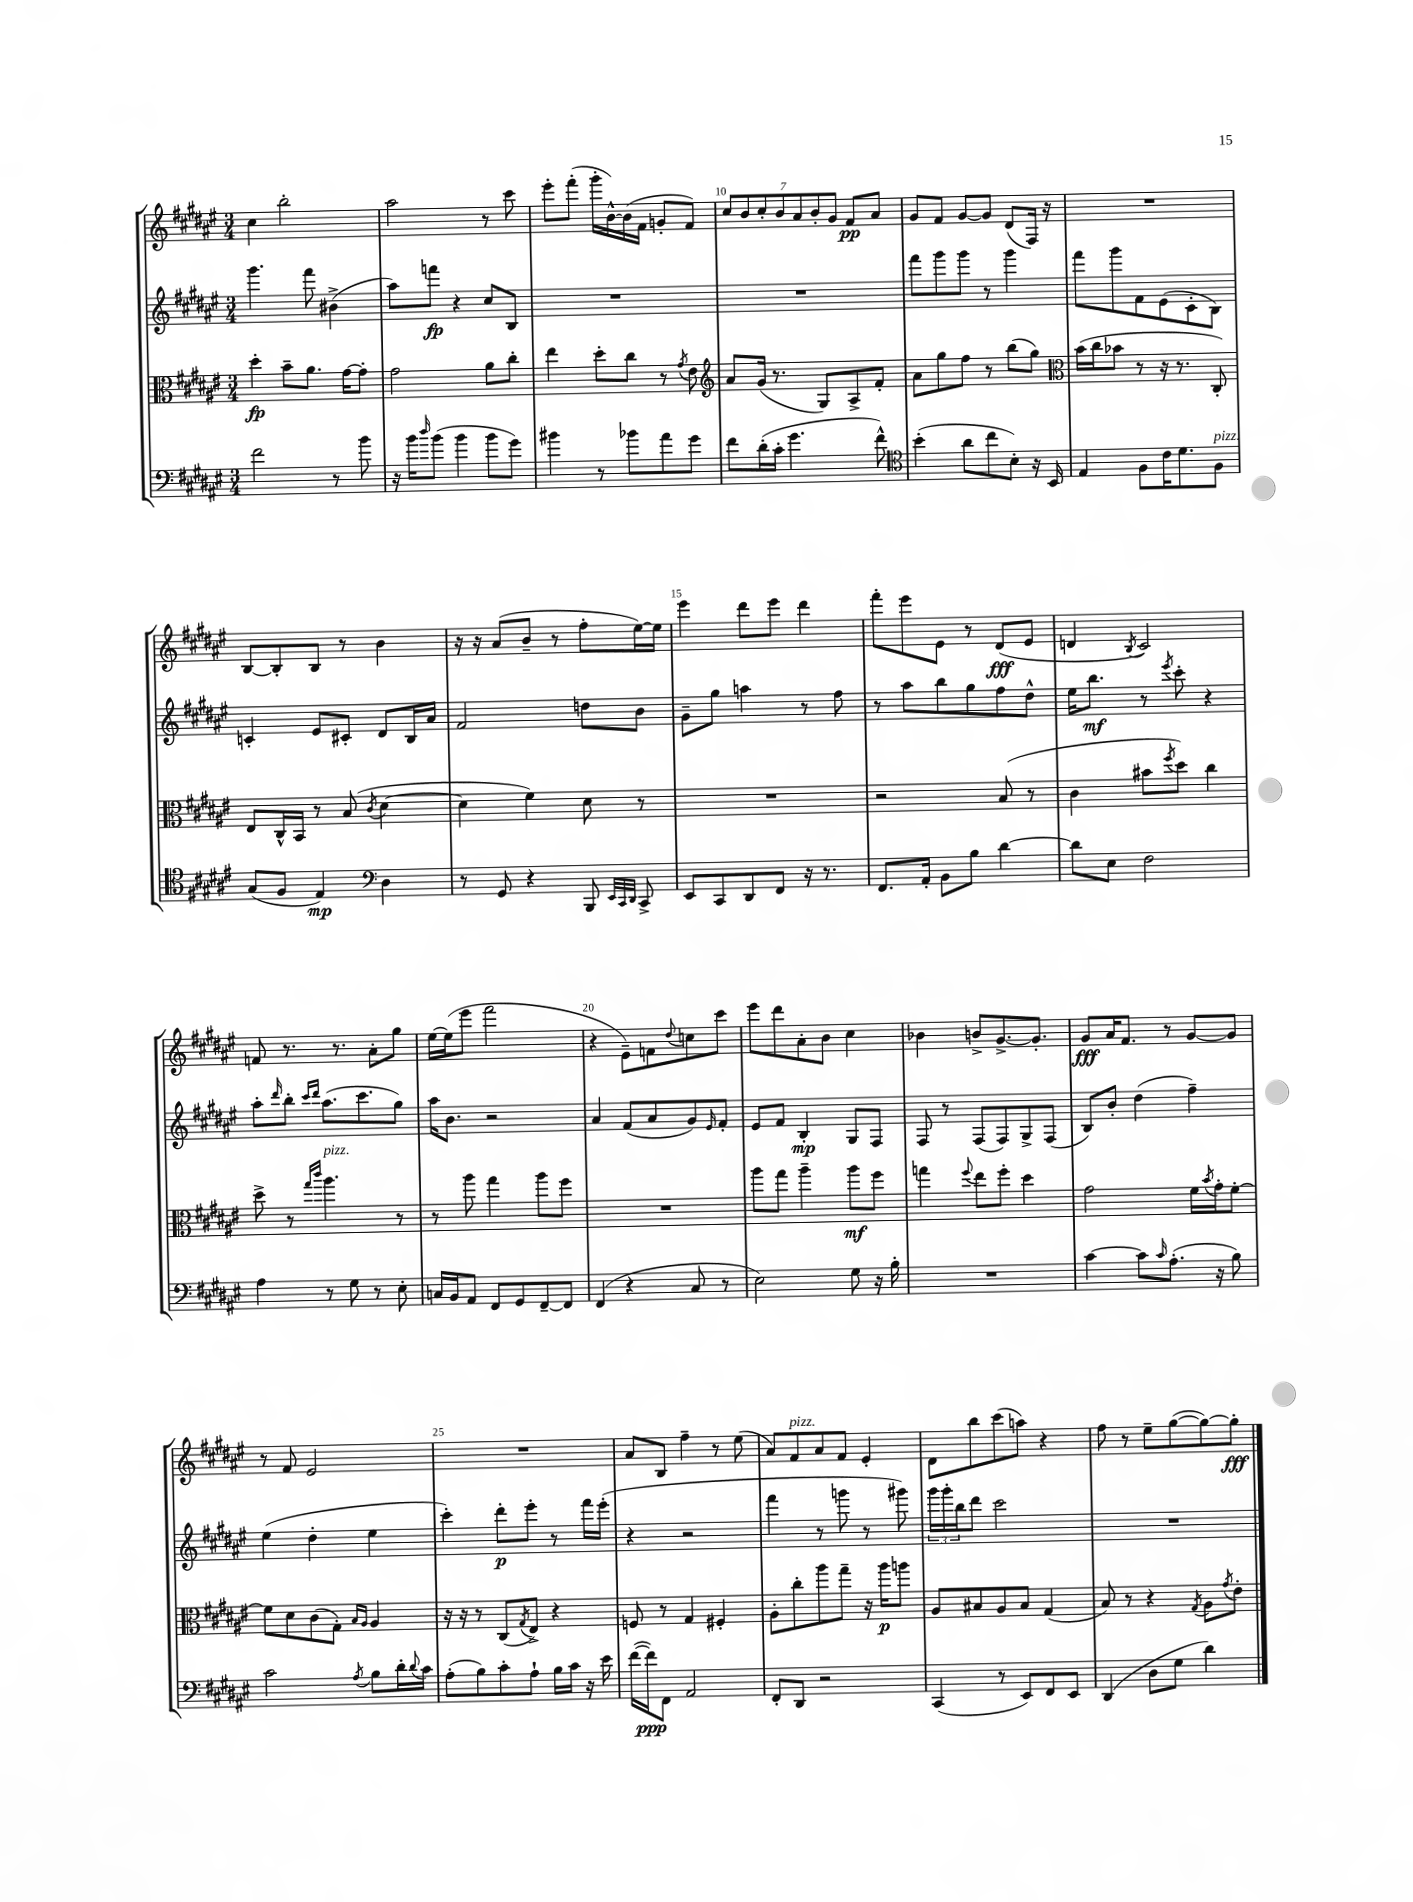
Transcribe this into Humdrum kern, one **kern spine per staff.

**kern	**kern	**kern	**kern
*staff4	*staff3	*staff2	*staff1
*clefF4	*clefC3	*clefG2	*clefG2
*k[f#c#g#d#a#e#]	*k[f#c#g#d#a#e#]	*k[f#c#g#d#a#e#]	*k[f#c#g#d#a#e#]
*M3/4	*M3/4	*M3/4	*M3/4
2f#	4dd#'	4.ggg#	4cc#
.	8b~	.	2bb'
.	8.a#	8fff#	.
8r	.	(4b#^	.
.	[16g#	.	.
8b	8g#']	.	.
=	=	=	=
16r	2g#	8aa#)	2aa#
16b	.	.	.
16qqdd#	.	.	.
(8b	.	8fff	.
4b	.	4r	.
8b	8a#	8cc#	8r
8g#)	8cc#'	8B	8ccc#
=	=	=	=
4b#	4ee#	2.r	8eee#'
.	.	.	(8fff#'
8r	8dd#'	.	16ggg#'
.	.	.	[16b^^)
8b-	8cc#	.	(16b]
.	.	.	16f#
8a#	8r	.	8g'
.	8qg#	.	.
8g#	8e#	.	8f#)
=	=	=	=
*	*clefG2	*	*
8f#	8a#	2.r	14cc#
.	.	.	14b
(16d#'	(16g#	.	.
.	.	.	14cc#'
16c#'	8.r	.	.
.	.	.	14b
4.g#	.	.	.
.	.	.	14a#
.	.	.	14b'
.	8G#)	.	.
.	.	.	14g#
.	8A#^	.	8f#
8f#^^)	8f#'	.	8a#
=	=	=	=
*clefC4	*	*	*
(4b'	8a#	8fff#	8g#
.	8gg#	8ggg#	8f#
8a#	8ff#	8ggg#	[8g#
8cc#	8r	8r	8g#]
8B')	(8bb	4ggg#	(8d#
16r	8gg#)	.	16F#)
16BB	.	.	16r
=	=	=	=
*	*clefC3	*	*
4E#	(16b	8fff#	2.r
.	16cc#	.	.
.	8b-	8ggg#	.
8F#	8r	8f#	.
16c#	16r	(8e#	.
8.d#	8.r	.	.
.	.	8c#'	.
8F#	8C#')	8B)	.
=	=	=	=
(8G#	8E#	4c'	[8B
8F#	16C#^^	.	8B']
.	16BB	.	.
4E#)	8r	8e#	8B
.	(8B	8c#'	8r
*clefF4	*	*	*
.	8qc#	.	.
4D#	[4d#	8d#	4b
.	.	16B	.
.	.	16a#	.
=	=	=	=
8r	4d#]	2f#	16r
.	.	.	16r
8GG#	.	.	(8a#
4r	4f#)	.	8b~
.	.	.	8r
8BBB	8d#	8dd	8ff#'
32qqEE#	.	.	.
32qqCC#	.	.	.
32qqDD#	.	.	.
8CC#^	8r	8b	[16ee#)
.	.	.	16ee#]
=	=	=	=
8EE#	2.r	8g#~	4eee#
8CC#	.	8gg#	.
8DD#	.	4aa	8ddd#
8FF#	.	.	8eee#
16r	.	8r	4ddd#
8.r	.	.	.
.	.	8ff#	.
=	=	=	=
8.FF#	2r	8r	8fff#'
.	.	8aa#	8eee#
16AA#'	.	.	.
8BB	.	8bb	8e#
8B	.	8gg#	8r
[4d#	(8B	8ff#	(8d#
.	8r	8dd#^^	8e#
=	=	=	=
8d#]	4c#	16ee#	4d
.	.	8.bb	.
8E#	.	.	.
.	.	.	8qB
2F#	8b#	8r	2c#)
.	8qff#	8qeee#	.
.	8dd#)	8ccc#'	.
.	4cc#	4r	.
=	=	=	=
4A#	8dd#^	8aa#'	8f
.	.	16qqddd#	.
.	8r	8bb'	8.r
.	16qqgg#	16qqccc#	.
.	16qqccc#	16qqddd#	.
8r	4.aa#	(8.aa#	.
.	.	.	8.r
8G#	.	.	.
.	.	8.ccc#	.
8r	.	.	8a#'
8E#'	8r	8gg#)	8gg#
=	=	=	=
16C	8r	16aa#	[16ee#
16BB	.	8.b	(16ee#]
8AA#	8aa#	.	8eee#
8FF#	4gg#	2r	2fff#
8GG#	.	.	.
[8FF#~	8aa#	.	.
8FF#]	8ff#	.	.
=	=	=	=
(4FF#	2.r	4a#	4r
4r	.	(8f#	8e#~)
.	.	8a#	8f
.	.	.	8qqdd#
8C#	.	8g#)	8cc
.	.	16qqe#	.
8r	.	8f#'	8ccc#
=	=	=	=
2E#)	8aa#	8e#	8eee#
.	8gg#	8f#	8ddd#
.	4aa#~	4B'	8a#'
.	.	.	8b
8G#	8aa#	8G#	4cc#
16r	8ff#	8F#	.
16B'	.	.	.
=	=	=	=
2.r	4gg	8F#	4b-
.	.	8r	.
.	8qqff#	.	.
.	8ee#	(8F#	8b^
.	8ff#'	8F#)	[8.g#^
.	4dd#	8G#^	.
.	.	.	8.g#']
.	.	(8F#	.
=	=	=	=
[4c#	2g#	8B)	8g#
.	.	8b'	16a#
.	.	.	8.f#
8c#]	.	(4dd#	.
16qqc#	.	.	.
(8.A#'	.	.	8r
.	16f#	4ff#~)	[8g#
.	8qb	.	.
16r	16g#'	.	.
8B)	[8f#'	.	8g#]
=	=	=	=
2c#	8f#]	(4ee#	8r
.	8d#	.	8f#
.	(8c#	4dd#'	2e#
.	8G#')	.	.
.	16qqB	.	.
8qA#	16qqA#	.	.
8B	4A#	4ee#	.
16d#'	.	.	.
8qqd#	.	.	.
16c#	.	.	.
=	=	=	=
(8A#'	16r	4ccc#')	2.r
.	16r	.	.
8B)	8r	.	.
8c#'	(8C#	8ddd#'	.
.	8qG#	.	.
8A#`	8E#^)	8eee#'	.
16B	4r	8r	.
16c#	.	.	.
16r	.	16fff#	.
16e#	.	(16eee#'	.
=	=	=	=
([16f#	8F	4r	8a#
16f#])	.	.	.
8FF#	8r	.	8B
2AA#	4G#	2r	4ff#~
.	4F#'	.	8r
.	.	.	(8ee#
=	=	=	=
8FF#'	8A#'	4fff#	8a#)
8DD#	8cc#'	.	8f#
2r	8aa#	8r	8a#
.	8gg#~	8ggg	8f#
.	16r	8r	4e#'
.	16aa#	.	.
.	8aa	8ggg#)	.
=	=	=	=
(4CC#	8A#	24ggg#	8d#
.	.	24ggg#'	.
.	.	24bb	.
.	8B#	8ddd#	8bb
8r	8A#	2ccc#	(8ccc#
8EE#)	8B#	.	8aa)
8FF#	(4G#	.	4r
8EE#	.	.	.
=	=	=	=
(4DD#	8B)	2.r	8ff#
.	8r	.	8r
8D#	4r	.	8ee#~
8G#	.	.	([8gg#
.	8qG#	.	.
4d#)	8A#	.	8gg#_)
.	8qg#	.	.
.	8e#'	.	8gg#']
==	==	==	==
*-	*-	*-	*-
